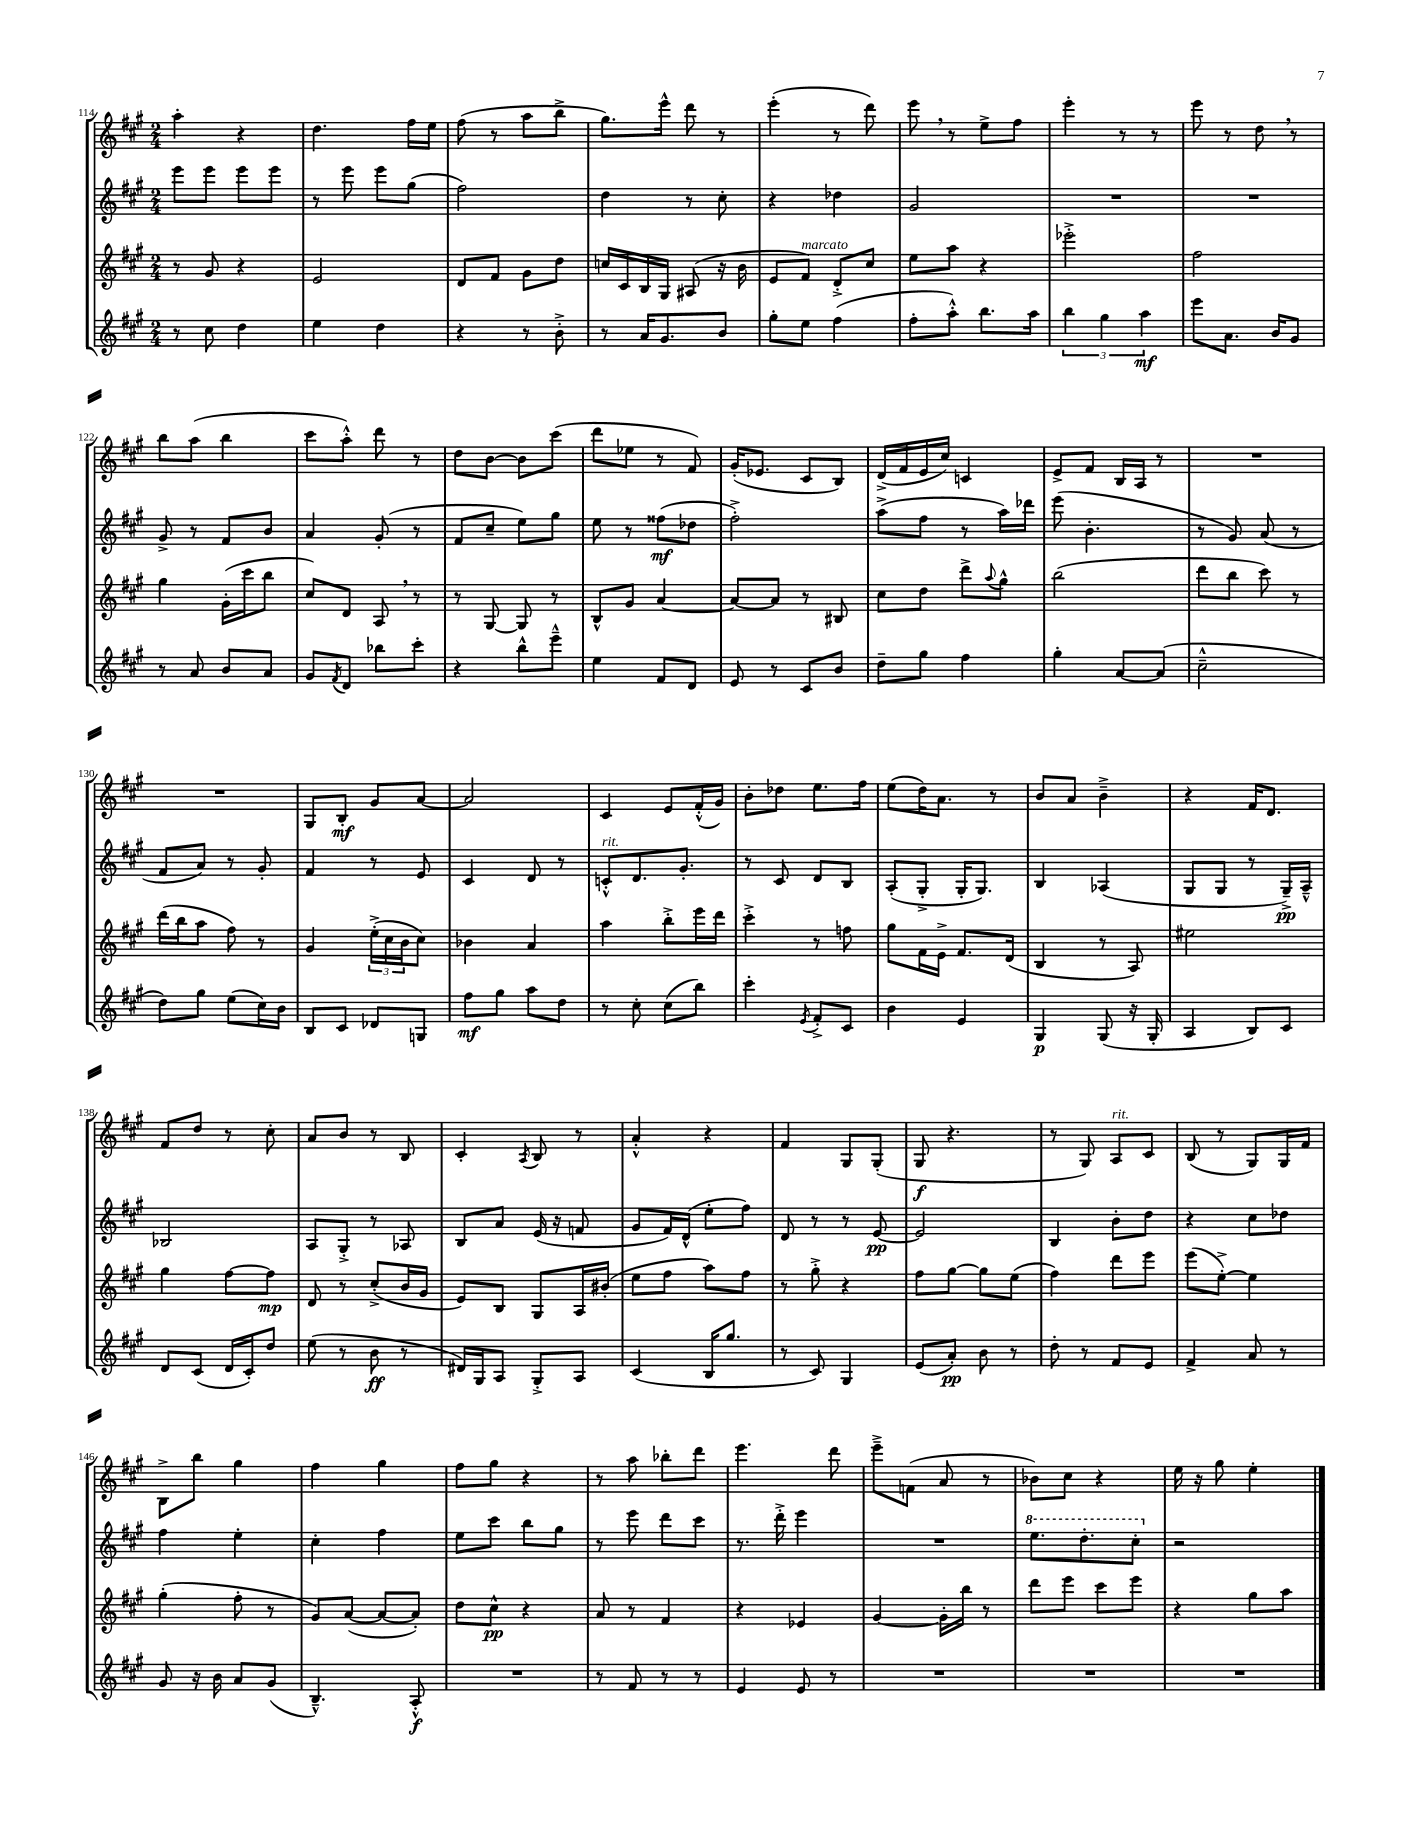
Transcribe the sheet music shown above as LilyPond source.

<<
\new StaffGroup <<
\new Staff = "s0" {
    \clef treble \key a \major \numericTimeSignature \time 2/4
    a''4-. r4 |
    d''4. fis''16 e''16 |
    fis''8( r8 a''8 b''8-> |
    gis''8.) e'''16-^ d'''8 r8 |
    e'''4-.( r8 d'''8) |
    e'''8 \breathe r8 e''8-> fis''8 |
    e'''4-. r8 r8 |
    e'''8 r8 d''8 \breathe r8 |
    b''8 a''8( b''4 |
    cis'''8 a''8-.-^) d'''8 r8 |
    d''8 b'8~ b'8 cis'''8( |
    d'''8 ees''8 r8 fis'8) |
    gis'16-.( ees'8. cis'8 b8) |
    d'16->( fis'16 e'16 cis''16) c'4 |
    e'8-> fis'8 b16 a16 r8 |
    R2 |
    R2 |
    gis8 b8-.\mf gis'8 a'8~ |
    a'2 |
    cis'4 e'8 fis'16-.-^( gis'16) |
    b'8-. des''8 e''8. fis''16 |
    e''8( d''16) a'8. r8 |
    b'8 a'8 b'4---> |
    r4 fis'16 d'8. |
    fis'8 d''8 r8 cis''8-. |
    a'8 b'8 r8 b8 |
    cis'4-. \acciaccatura { a8 } b8 r8 |
    a'4-.-^ r4 |
    fis'4 gis8 gis8-.( |
    gis8\f r4. |
    r8 gis8) a8^\markup { \italic "rit." } cis'8 |
    b8( r8 gis8) gis16 fis'16 |
    b8-> b''8 gis''4 |
    fis''4 gis''4 |
    fis''8 gis''8 r4 |
    r8 a''8 bes''8-. d'''8 |
    e'''4. d'''8 |
    e'''8---> f'8( a'8 r8 |
    bes'8) cis''8 r4 |
    e''16 r16 gis''8 e''4-. \bar "|." |
}
\new Staff = "s1" {
    \clef treble \key a \major \numericTimeSignature \time 2/4
    e'''8 e'''8 e'''8 e'''8 |
    r8 e'''8 e'''8 gis''8( |
    fis''2) |
    d''4 r8 cis''8-. |
    r4 des''4 |
    gis'2 |
    R2 |
    R2 |
    gis'8-> r8 fis'8 b'8 |
    a'4 gis'8-.( r8 |
    fis'8 cis''8-- e''8) gis''8 |
    e''8 r8 fisis''8\mf( des''8 |
    fis''2-.->) |
    a''8->( fis''8 r8 a''16) des'''16 |
    e'''8( b'4.-. |
    r8 gis'8) a'8( r8 |
    fis'8 a'8) r8 gis'8-. |
    fis'4 r8 e'8 |
    cis'4 d'8 r8 |
    c'8-.-^^\markup { \italic "rit." } d'8. gis'8.-. |
    r8 cis'8 d'8 b8 |
    a8-.( gis8-.-> gis16-. gis8.) |
    b4 aes4( |
    gis8 gis8 r8 gis16--->\pp) a16---^ |
    bes2 |
    a8 gis8-.-> r8 aes8 |
    b8 a'8 e'16( r16 f'8 |
    gis'8 fis'16) d'16-^( e''8-. fis''8) |
    d'8 r8 r8 e'8~\pp |
    e'2 |
    b4 b'8-. d''8 |
    r4 cis''8 des''8 |
    fis''4 e''4-. |
    cis''4-. fis''4 |
    e''8 cis'''8 b''8 gis''8 |
    r8 e'''8 d'''8 cis'''8 |
    r8. d'''16-.-> e'''4 |
    R2 |
    \ottava #1 e'''8. d'''8.-. cis'''8-. \ottava #0 |
    r2 \bar "|." |
}
\new Staff = "s2" {
    \clef treble \key a \major \numericTimeSignature \time 2/4
    r8 gis'8 r4 |
    e'2 |
    d'8 fis'8 gis'8 d''8 |
    c''16 cis'16 b16 gis16 ais8( r16 b'16 |
    e'8 fis'8^\markup { \italic "marcato" }) d'8-.-> cis''8 |
    e''8 a''8 r4 |
    ees'''2-.-> |
    fis''2 |
    gis''4 gis'16-.( cis'''16 b''8 |
    cis''8) d'8 a8 \breathe r8 |
    r8 gis8~ gis8 r8 |
    b8-^ gis'8 a'4~ |
    a'8~ a'8 r8 bis8 |
    cis''8 d''8 d'''8-> \appoggiatura { a''8 } gis''8-^ |
    b''2( |
    d'''8 b''8 cis'''8) r8 |
    d'''16( b''16 a''8 fis''8) r8 |
    gis'4 \tuplet 3/2 { e''16-.->( cis''16 b'16 } cis''8) |
    bes'4 a'4 |
    a''4 b''8-.-> e'''16 d'''16 |
    cis'''4-.-> r8 f''8 |
    gis''8 fis'16 e'16-> fis'8. d'16( |
    b4 r8 a8) |
    eis''2 |
    gis''4 fis''8~ fis''8\mp |
    d'8 r8 cis''8-.->( b'16 gis'16 |
    e'8) b8 gis8 a16 bis'16-.( |
    e''8 fis''8 a''8) fis''8 |
    r8 gis''8-.-> r4 |
    fis''8 gis''8~ gis''8 e''8( |
    fis''4) d'''8 e'''8 |
    e'''8( e''8~-.->) e''4 |
    gis''4-.( fis''8-. r8 |
    gis'8) a'8~( a'8~ a'8-.) |
    d''8 cis''8-^\pp r4 |
    a'8 r8 fis'4 |
    r4 ees'4 |
    gis'4~ gis'16-. b''16 r8 |
    d'''8 e'''8 cis'''8 e'''8 |
    r4 gis''8 a''8 \bar "|." |
}
\new Staff = "s3" {
    \clef treble \key a \major \numericTimeSignature \time 2/4
    r8 cis''8 d''4 |
    e''4 d''4 |
    r4 r8 b'8-.-> |
    r8 a'16 gis'8. b'8 |
    gis''8-. e''8 fis''4( |
    fis''8-. a''8-.-^) b''8. a''16 |
    \tuplet 3/2 { b''4 gis''4 a''4\mf } |
    e'''8 a'8. b'16 gis'8 |
    r8 a'8 b'8 a'8 |
    gis'8 \acciaccatura { fis'8 } d'8 bes''8 cis'''8-. |
    r4 b''8-^ e'''8---^ |
    e''4 fis'8 d'8 |
    e'8 r8 cis'8 b'8 |
    d''8-- gis''8 fis''4 |
    gis''4-. a'8~ a'8( |
    cis''2---^ |
    d''8) gis''8 e''8( cis''16) b'16 |
    b8 cis'8 des'8 g8 |
    fis''8\mf gis''8 a''8 d''8 |
    r8 cis''8-. cis''8( b''8) |
    cis'''4-. \acciaccatura { e'8 } fis'8-.-> cis'8 |
    b'4 e'4 |
    gis4\p gis8( r16 gis16-. |
    a4 b8) cis'8 |
    d'8 cis'8( d'16 cis'16-.) d''8 |
    e''8( r8 b'8\ff r8 |
    dis'16) gis16 a8 gis8-.-> a8 |
    cis'4( b16 gis''8. |
    r8 cis'8) gis4 |
    e'8( a'8-.\pp) b'8 r8 |
    d''8-. r8 fis'8 e'8 |
    fis'4-> a'8 r8 |
    gis'8 r16 b'16 a'8 gis'8( |
    b4.---^) a8-.-^\f |
    R2 |
    r8 fis'8 r8 r8 |
    e'4 e'8 r8 |
    R2 |
    R2 |
    R2 \bar "|." |
}
>>
>>
\layout { \context { \Score currentBarNumber = #114 } }
